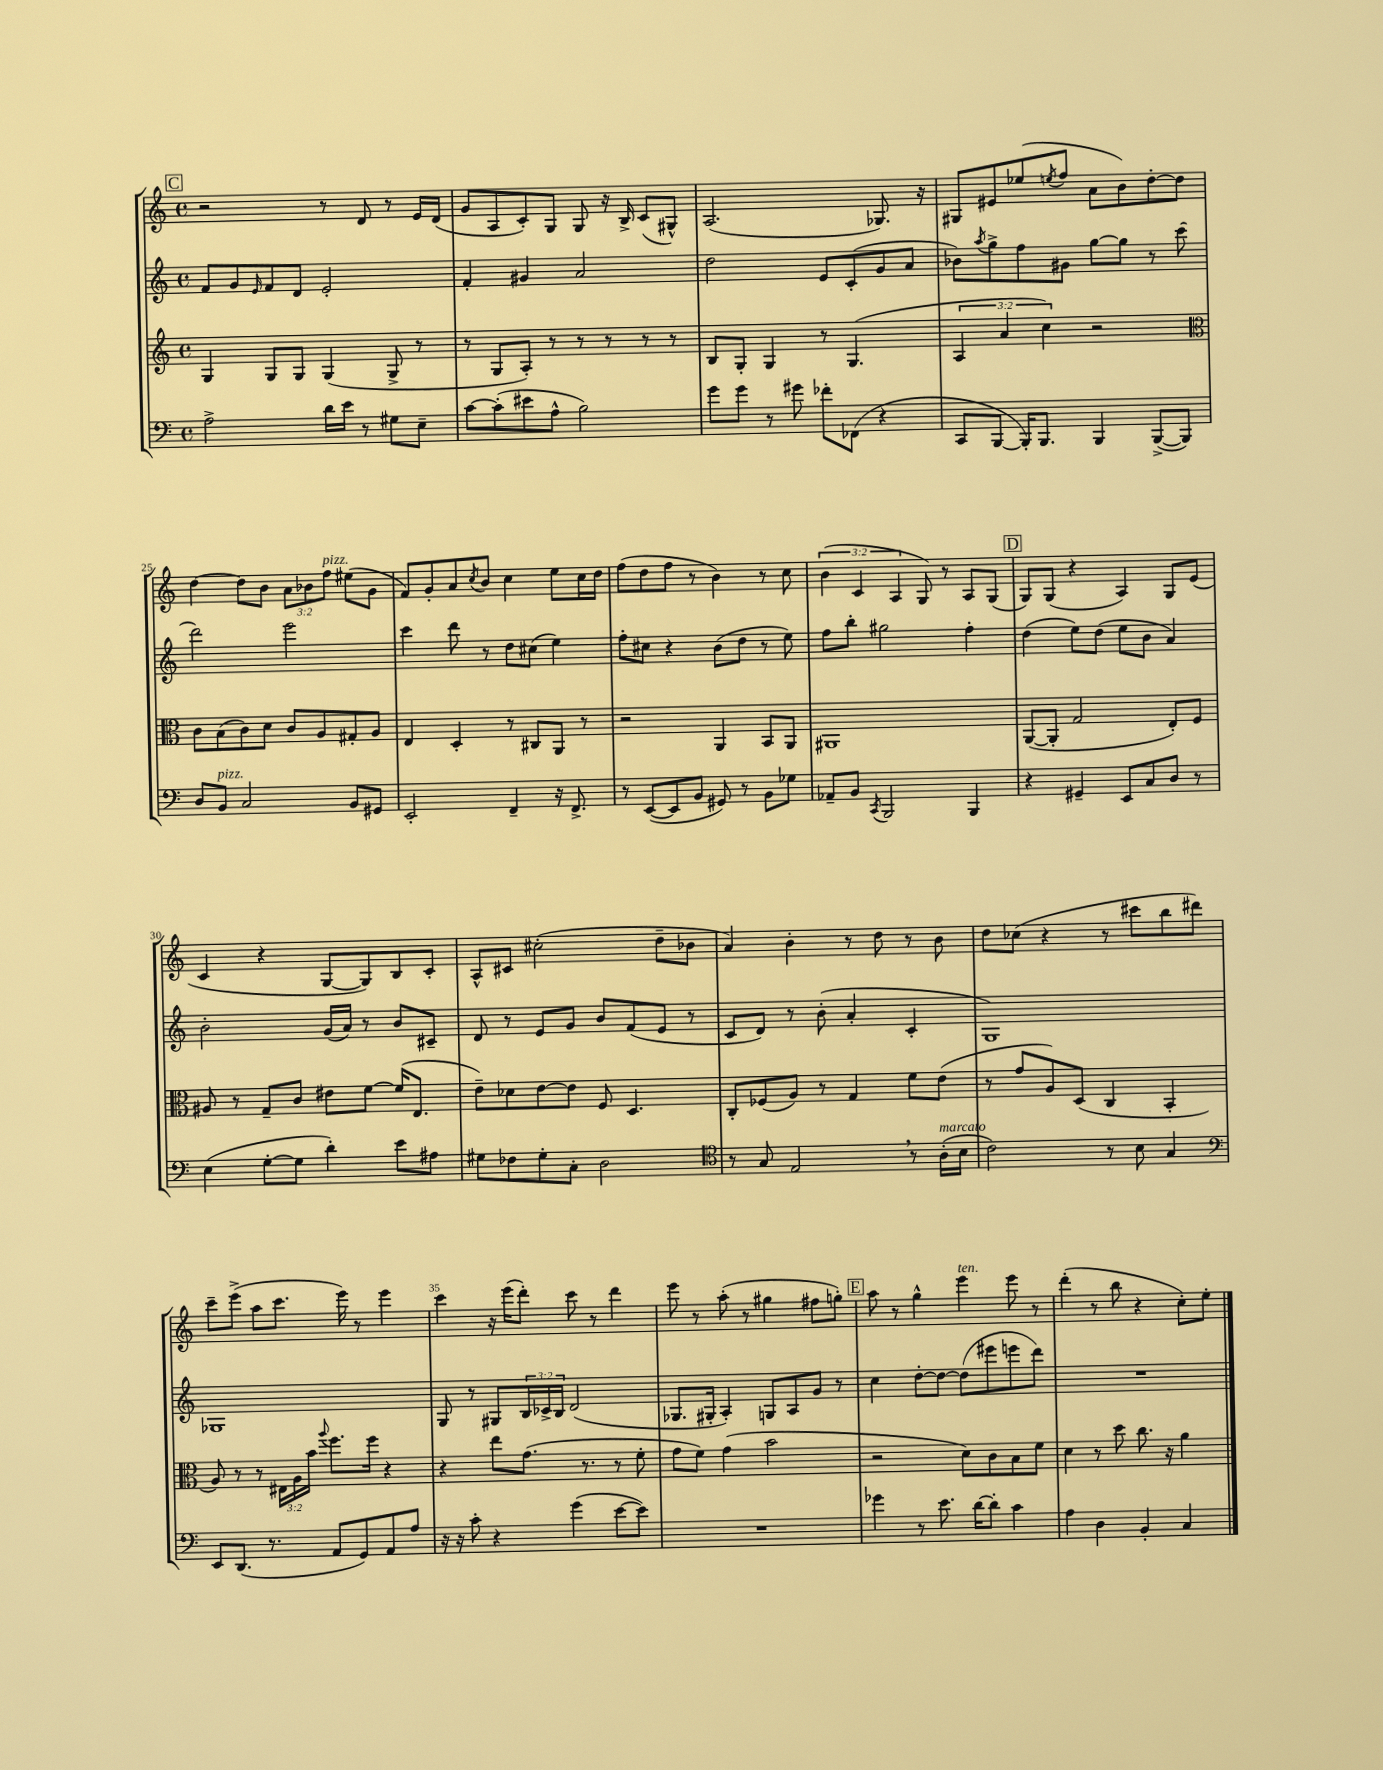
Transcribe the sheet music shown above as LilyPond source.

<<
\new StaffGroup <<
\new Staff = "s0" {
    \clef treble \key c \major \defaultTimeSignature \time 4/4 \override Staff.TupletNumber.text = #tuplet-number::calc-fraction-text
    \mark \markup { \box "C" } r2 r8 d'8 r8 e'16 d'16( |
    g'8 a8 c'8-.) g8 g8 r16 b16-> c'8( gis8-^) |
    a2.( ges8.) r16 |
    gis8 eis'8 ees''8( \acciaccatura { e''8 } f''8 a'8 b'8) d''8~-. d''8 |
    d''4~ d''8 b'8 \tuplet 3/2 { a'8 bes'8 f''8^\markup { \italic "pizz." } } eis''8( g'8 |
    f'8) g'8-. a'8 \acciaccatura { c''8 } b'8 c''4 e''8 c''16 d''16 |
    f''8( d''8 f''8 r8 b'4) r8 c''8 |
    \tuplet 3/2 { b'4( c'4 a4 } g8) r8 a8 g8( |
    \mark \markup { \box "D" } g8) g8( r4 a4) g8 e'8( |
    c'4 r4 g8~ g8) b8 c'8-. |
    a8-^ cis'8 cis''2-.( d''8-- bes'8 |
    a'4) b'4-. r8 d''8 r8 b'8 |
    d''8 ces''8( r4 r8 cis'''8 b''8 dis'''8) |
    c'''8-- e'''8->( a''8 c'''8. e'''16) r8 e'''4 |
    c'''4 r16 e'''16( d'''8-.) c'''8 r8 d'''4 |
    e'''8 r8 a''8-.( r8 gis''4 fis''8 g''8-.) |
    \mark \markup { \box "E" } a''8 r8 g''4-^ e'''4^\markup { \italic "ten." } e'''8 r8 |
    d'''4-.( r8 b''8 r4 c''8-.) e''8-. \bar "|." |
}
\new Staff = "s1" {
    \clef treble \key c \major \defaultTimeSignature \time 4/4 \override Staff.TupletNumber.text = #tuplet-number::calc-fraction-text
    \mark \markup { \box "C" } f'8 g'8 \grace { e'16 } f'8 d'8 e'2-. |
    f'4-. gis'4 a'2 |
    d''2 e'8 c'8-.( g'8 a'8 |
    bes'8) \acciaccatura { a''8 } g''8-> f''8 gis'8 g''8~ g''8 r8 c'''8( |
    d'''2) e'''2 |
    c'''4 d'''8 r8 d''8 cis''8( e''4) |
    f''8-. cis''8 r4 b'8( d''8 r8 e''8) |
    f''8 b''8-. gis''2 f''4-. |
    \mark \markup { \box "D" } d''4( e''8) d''8( e''8 b'8 a'4) |
    b'2-. g'16( a'16) r8 b'8 cis'8-- |
    d'8 r8 e'8 g'8 b'8 f'8( e'8 r8 |
    c'8 d'8) r8 b'8-.( a'4-. c'4-. |
    g1) |
    ges1 |
    g8 r8 gis8 \tuplet 3/2 { b16 ces'16-> b16 } d'2( |
    ges8. gis16-. a4-.) g8 a8 g'8 r8 |
    \mark \markup { \box "E" } c''4 d''8~-. d''8~ d''8( eis'''8 e'''8 d'''8) |
    R1 \bar "|." |
}
\new Staff = "s2" {
    \clef treble \key c \major \defaultTimeSignature \time 4/4 \override Staff.TupletNumber.text = #tuplet-number::calc-fraction-text
    \mark \markup { \box "C" } g4 g8 g8 g4( g8-> r8 |
    r8 g8 a8-.) r8 r8 r8 r8 r8 |
    b8 g8-. g4 r8 g4.( |
    \tuplet 3/2 { a4 a'4 c''4) } r2 |
    \clef alto c'8 b8( c'8) d'8 c'8 a8 gis8-. a8 |
    e4 d4-. r8 cis8 a,8 r8 |
    r2 a,4 b,8 a,8 |
    ais,1 |
    \mark \markup { \box "D" } a,8~( a,8-. g2 e8-.) f8 |
    ais8 r8 g8-- c'8 eis'8 f'8~ f'16( e8. |
    e'8--) des'8 e'8~ e'8 f8 d4. |
    c8-. fes8( a8) r8 g4 f'8 e'8( |
    r8 g'8 a8) d8( c4 b,4-. |
    a8) r8 r8 \tuplet 3/2 { eis16 a16 b'16 } \appoggiatura { a''8 } f''8. f''16 r4 |
    r4 e''8 g'8.( r8. r8 f'8-. |
    g'8 f'8) g'4( b'2 |
    \mark \markup { \box "E" } r2 d'8) c'8 b8 f'8 |
    d'4 r8 d''8 c''8. r16 a'4 \bar "|." |
}
\new Staff = "s3" {
    \clef bass \key c \major \defaultTimeSignature \time 4/4
    \mark \markup { \box "C" } a2-> d'16 e'16 r8 gis8 e8-- |
    c'8~ c'8-.( eis'8 a8-^ b2) |
    g'8 g'8 r8 gis'8 fes'8-. fes,8( r4 |
    c,8 b,,8~ b,,16-.) b,,8. b,,4 b,,8~->( b,,8) |
    d8 b,8^\markup { \italic "pizz." } c2 b,8 gis,8 |
    e,2-. f,4-- r16 f,8.-> |
    r8 e,8~( e,8 b,8 gis,8) r8 b,8 ges8 |
    aes,8-- b,8 \acciaccatura { c,8 } b,,2 b,,4 |
    \mark \markup { \box "D" } r4 gis,4-- e,8 c8 d8 r8 |
    e4( g8~-. g8 d'4-.) e'8 ais8 |
    gis8 fes8 gis8-. c8-. d2 |
    \clef tenor r8 g8 e2 \breathe r8 a16-.^\markup { \italic "marcato" }( b16 |
    c'2) r8 b8 g4 |
    \clef bass e,8 d,8.( r8. a,8 g,8) a,8 a8 |
    r16 r16 c'8-. r4 g'4( e'8~ e'8) |
    R1 |
    \mark \markup { \box "E" } ges'4 r8 e'8. d'16~ d'8-. c'4 |
    a4 d4 b,4-. c4 \bar "|." |
}
>>
>>
\layout { \context { \Score currentBarNumber = #21 \override BarNumber.break-visibility = ##(#f #t #t) barNumberVisibility = #(every-nth-bar-number-visible 5) } }
